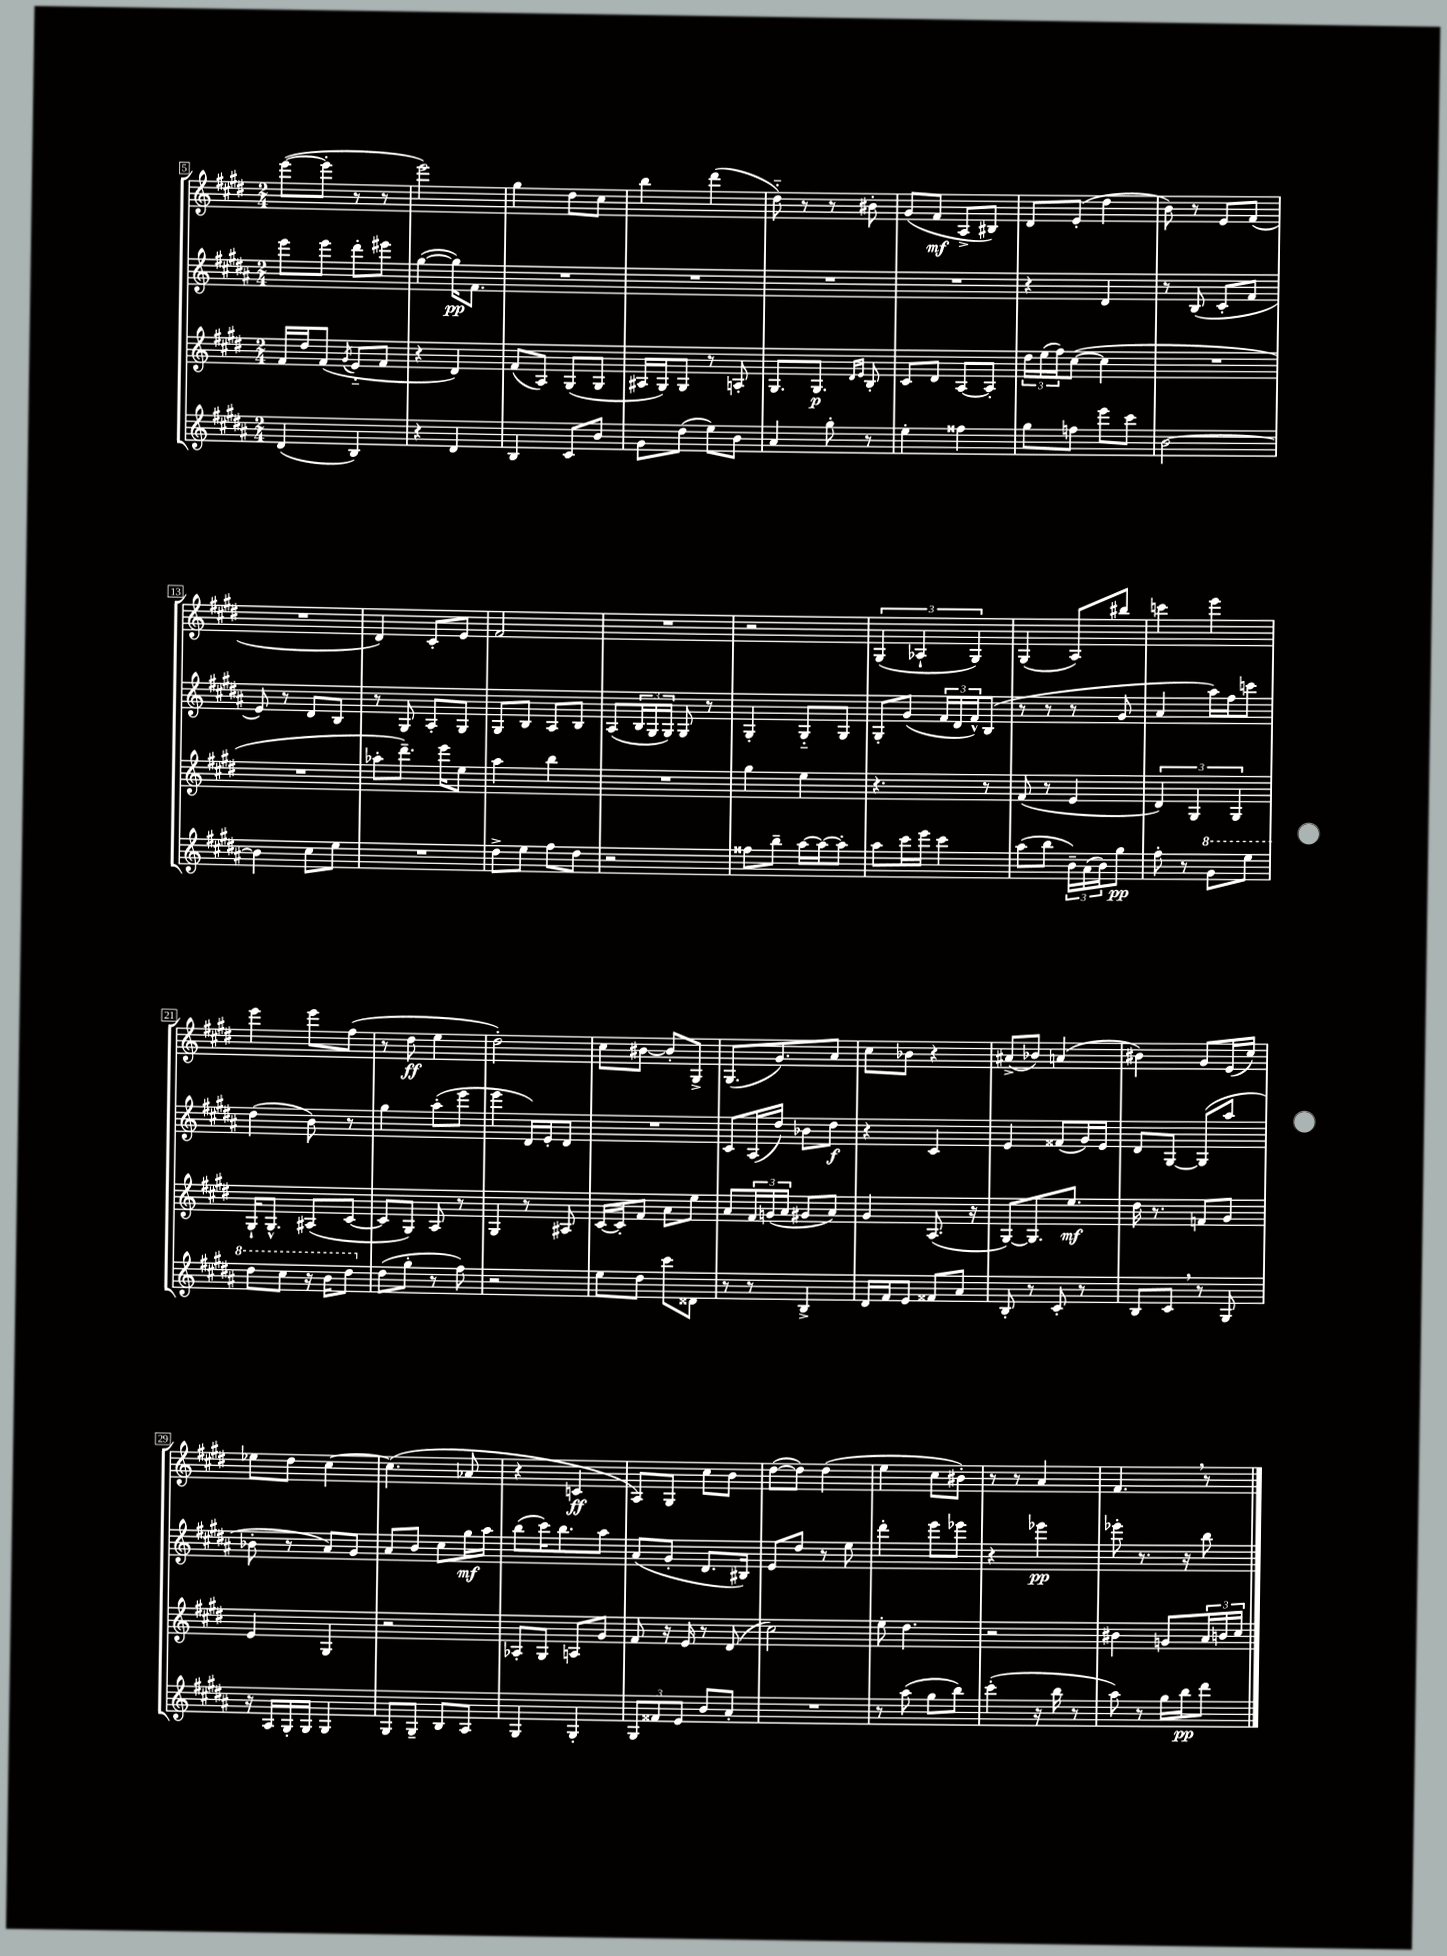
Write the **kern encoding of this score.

**kern	**kern	**kern	**kern
*staff4	*staff3	*staff2	*staff1
*clefG2	*clefG2	*clefG2	*clefG2
*k[f#c#g#d#a#]	*k[f#c#g#d#]	*k[f#c#g#d#a#]	*k[f#c#g#d#]
*M2/4	*M2/4	*M2/4	*M2/4
(4d#	16f#	8eee	([8eee
.	16dd#	.	.
.	(8f#	8eee	8eee']
.	8qg#	.	.
4B)	8e'~	8ddd#'	8r
.	8f#	8eee#	8r
=	=	=	=
4r	4r	([4gg#	2eee)
4d#	4d#)	16gg#])	.
.	.	8.f#	.
=	=	=	=
4B	(8f#	2r	4gg#
.	8A)	.	.
8c#	(8G#	.	8dd#
8b	8G#	.	8cc#
=	=	=	=
8g#	16A#	2r	4bb
.	16G#)	.	.
(8dd#	8G#	.	.
8ee)	8r	.	(4ddd#
8b	8A'	.	.
=	=	=	=
4a#	8.G#	2r	8dd#'~)
.	.	.	8r
.	8.G#	.	.
8gg#'	.	.	8r
.	16qqd#	.	.
.	16qqe	.	.
8r	8B'	.	8b#'
=	=	=	=
4ee'	8c#	2r	(8g#
.	8d#	.	8f#
4ff##	[8A	.	8A^
.	8A']	.	8B#)
=	=	=	=
8gg#	24dd#	4r	8d#
.	(24ee	.	.
.	24ff#)	.	.
8ff	([8cc#	.	(8e'
8eee	4cc#]	4d#	4dd#
8ccc#	.	.	.
=	=	=	=
[2b	2r	8r	8b)
.	.	(8B	8r
.	.	8c#'	8e
.	.	8f#	(8f#
=	=	=	=
4b]	2r	8e)	2r
.	.	8r	.
8cc#	.	8d#	.
8ee	.	8B	.
=	=	=	=
2r	8aa-'	8r	4d#)
.	8.ddd#~)	8G#	.
.	.	8A#'	8c#'
.	16eee	.	.
.	8ee	8G#	8e
=	=	=	=
8dd#^	4aa	8G#	2f#
8ee	.	8B	.
8ff#	4bb	8A#	.
8dd#	.	8B	.
=	=	=	=
2r	2r	(8A#	2r
.	.	24B	.
.	.	24G#	.
.	.	24G#)	.
.	.	8G#	.
.	.	8r	.
=	=	=	=
8ff##	4gg#	4G#'	2r
8bb~	.	.	.
[16aa#	4ee	8G#'~	.
16aa#_	.	.	.
8aa#']	.	8G#	.
=	=	=	=
8aa#	4.r	8G#'	(6G#
16ccc#	.	(8g#	.
.	.	.	6A-`
16eee	.	.	.
4ccc#	.	24f#	.
.	.	24d#	.
.	.	24f#^^)	6G#)
.	8r	(8B	.
=	=	=	=
(8aa#	(8f#	8r	(4G#
8bb	8r	8r	.
24b~)	4e	8r	8A)
(24a#	.	.	.
24b)	.	.	.
8gg#	.	8g#	8bb#
=	=	=	=
8ff#'	6d#)	4a#	4ccc
8r	.	.	.
.	6G#	.	.
8gg#	.	16aa#)	4eee
.	.	16ff#	.
.	6G#	.	.
8eee	.	8ccc	.
=	=	=	=
8ddd#	16G#`	(4dd#	4eee
.	8.G#^^	.	.
8ccc#	.	.	.
16r	(8A#	8b)	8eee
16bb	.	.	.
8ddd#	[8c#	8r	(8ff#
=	=	=	=
(8dd#	8c#]	4gg#	8r
8gg#'	8G#)	.	8dd#
8r	8A	(8aa#'	4ee
8ff#)	8r	8eee	.
=	=	=	=
2r	4G#	4eee	2dd#')
.	8r	16d#)	.
.	.	16e'	.
.	8A#	8d#	.
=	=	=	=
8ee	[16c#	2r	8cc#
.	16c#']	.	.
8dd#	8f#	.	[8b#
8ccc#	8a	.	8b#']
8d##	8ee	.	8G#^
=	=	=	=
8r	8a	8c#	(8.G#
8r	24f#	(16A#	.
.	(24g	.	.
.	.	16dd#)	8.g#)
.	24a	.	.
4B^	8g#	8b-	.
.	8a)	8dd#	8a
=	=	=	=
16d#	4g#	4r	8cc#
16f#	.	.	.
8e	.	.	8b-
8f##	(8.A	4c#	4r
8a#	.	.	.
.	16r	.	.
=	=	=	=
8B'	[8G#)	4e	(8a#^
8r	8.G#]	.	8b-)
8c#'	.	(8f##	(4a
.	8.ee	.	.
8r	.	16g#)	.
.	.	16e	.
=	=	=	=
8B	16dd#	8d#	4b#)
.	8.r	.	.
8c#	.	[8G#	.
8r	8f	(8G#]	8g#
8G#	8g#	8aa#	(16e
.	.	.	16cc#)
=	=	=	=
16r	4e	8b-'	8ee-
16A#	.	.	.
16G#'	.	8r	8dd#
16G#	.	.	.
4G#	4G#	8a#)	[4cc#
.	.	8g#	.
=	=	=	=
8G#	2r	8a#	(4.cc#]
8G#~	.	8b	.
8B	.	8cc#	.
8A#	.	16gg#	8a-
.	.	16aa#	.
=	=	=	=
4G#	8A-'	(8bb	4r
.	8G#	16ccc#)	.
.	.	8.bb	.
4G#'	8A	.	4c
.	8g#	8aa#	.
=	=	=	=
12G#	8f#	(8a#	8A)
12f##	.	.	.
.	16r	8g#'	8G#
12e	.	.	.
.	16e	.	.
8b	8r	8.d#	8cc#
8a#'	(8d#	.	8b
.	.	16B#)	.
=	=	=	=
2r	2cc#)	8e	([8dd#
.	.	8dd#	8dd#])
.	.	8r	(4dd#
.	.	8ee	.
=	=	=	=
8r	8ee'	4ddd#'	4ee
(8aa#	4.dd#	.	.
8gg#	.	8eee	8cc#
8bb)	.	8eee-	8b#')
=	=	=	=
(4ccc#'	2r	4r	8r
.	.	.	8r
16r	.	4eee-	4a
16bb	.	.	.
8r	.	.	.
=	=	=	=
8aa#)	4b#	8eee-'	4.f#
8r	.	8.r	.
16gg#	8g	.	.
16bb	.	16r	.
8ddd#	24a	8bb	8r
.	24b	.	.
.	24cc#	.	.
==	==	==	==
*-	*-	*-	*-
